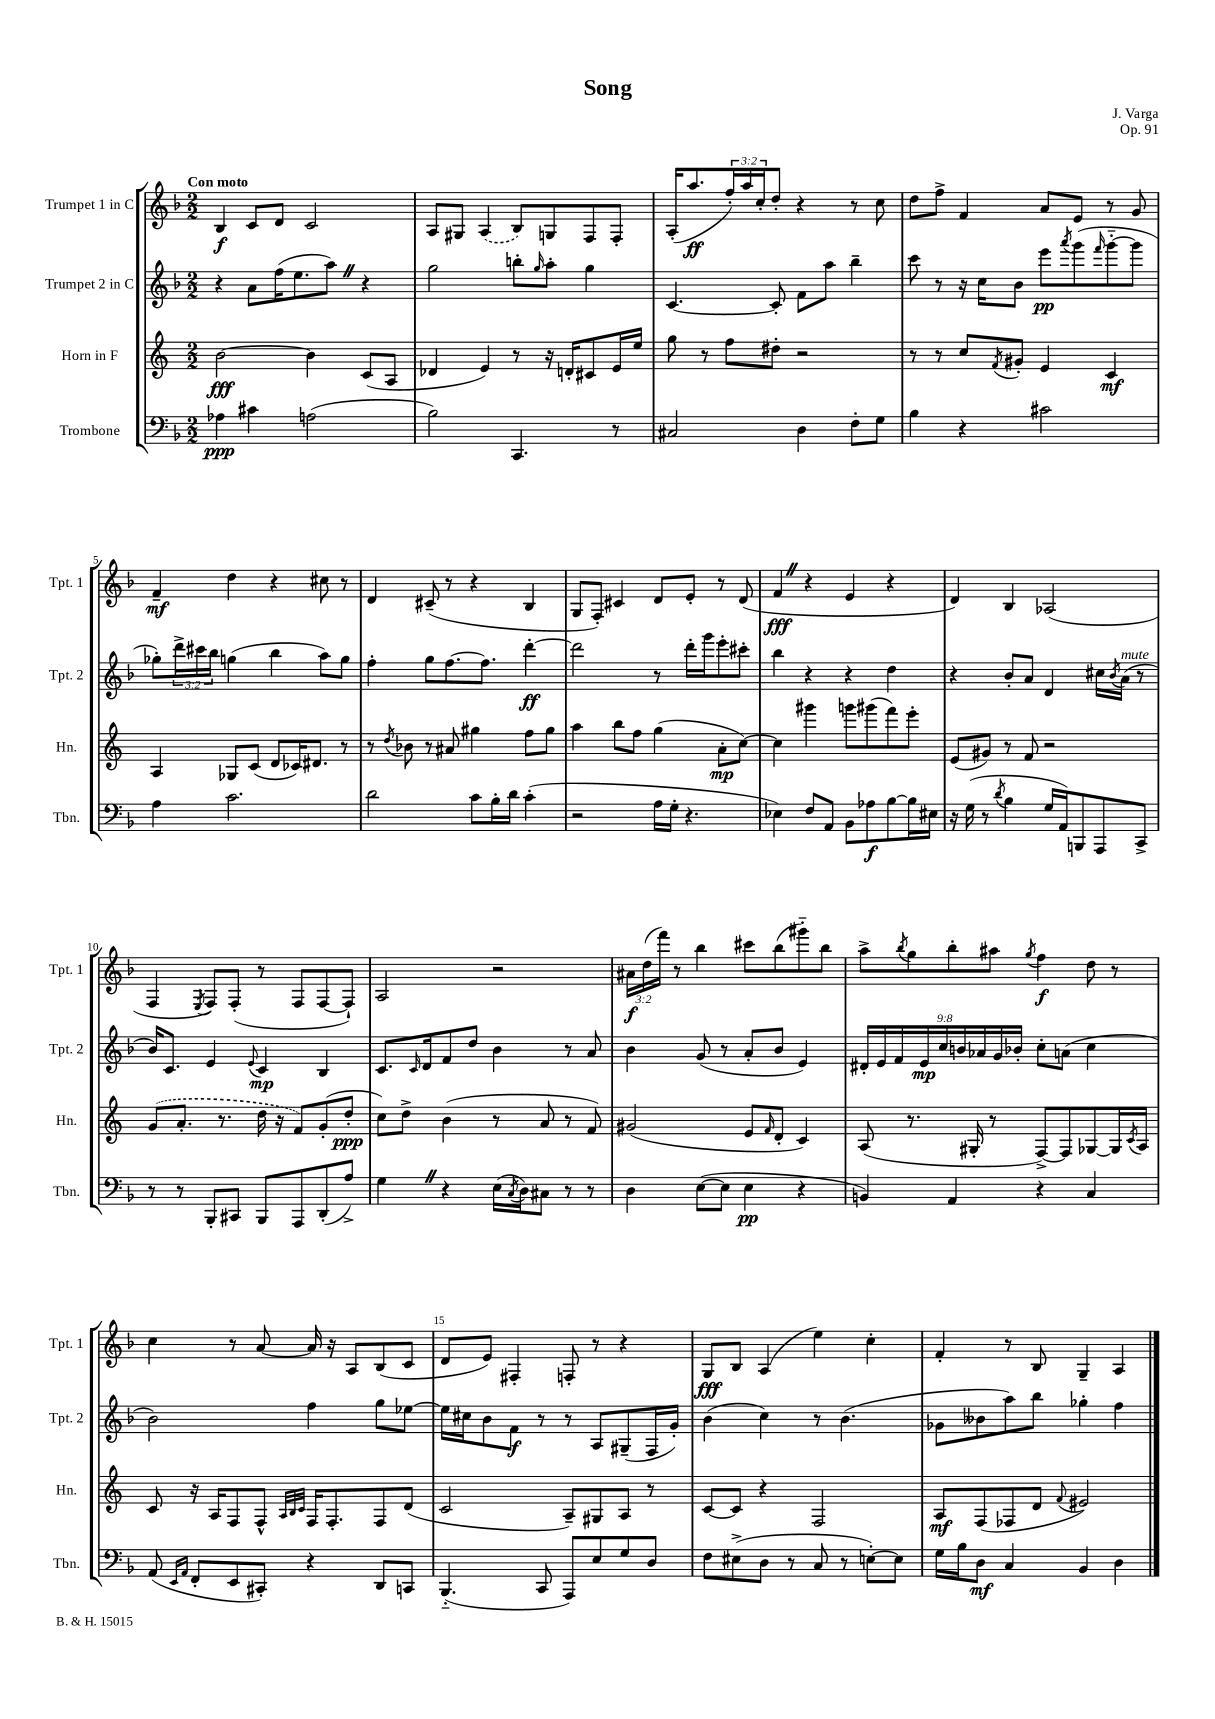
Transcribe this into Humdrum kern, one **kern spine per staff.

**kern	**dynam	**kern	**dynam	**kern	**dynam	**kern	**dynam
*part4	*part4	*part3	*part3	*part2	*part2	*part1	*part1
*staff4	*staff4	*staff3	*staff3	*staff2	*staff2	*staff1	*staff1
*I"Trombone	*	*I"Horn in F	*	*I"Trumpet 2 in C	*	*I"Trumpet 1 in C	*
*I'Tbn.	*	*I'Hn.	*	*I'Tpt. 2	*	*I'Tpt. 1	*
*clefF4	*	*clefG2	*	*clefG2	*	*clefG2	*
*k[b-]	*	*k[]	*	*k[b-]	*	*k[b-]	*
*M2/2	*	*M2/2	*	*M2/2	*	*M2/2	*
=1	=1	=1	=1	=1	=1	=1	=1
!	!	!	!	!	!	!LO:TX:a:B:t=Con moto	!
4A-X\	ppp	[2b\	fff	4r	.	4B-/	f
4c#X\	.	.	.	8a\L	.	8c/L	.
.	.	.	.	(16ff\K	.	8d/J	.
.	.	.	.	8.ee\	.	.	.
(2An\	.	4b\]	.	.	.	2c/	.
.	.	.	.	8aaZ\J)	.	.	.
.	.	(8c/L	.	4r	.	.	.
.	.	8A/J	.	.	.	.	.
=2	=2	=2	=2	=2	=2	=2	=2
2B-\)	.	4d-X/	.	2gg\	.	8A/L	.
.	.	.	.	.	.	8G#X/J	.
.	.	4e/)	.	.	.	(4A/	.
4.CC/	.	8r	.	8bbn'\L	.	8B-/L)	.
.	.	.	.	16qqgg/	.	.	.
.	.	16r	.	8aa'\J	.	8Gn/	.
.	.	16dn'/KL	.	.	.	.	.
.	.	8c#X/	.	4gg\	.	8F/	.
8r	.	16e/L	.	.	.	8F'/J	.
.	.	16ee/JJ	.	.	.	.	.
=3	=3	=3	=3	=3	=3	=3	=3
2C#X/	.	8gg\	.	[4.c/	.	(16A'/KL	.
.	.	.	.	.	.	8.aa/	ff
.	.	8r	.	.	.	.	.
.	.	8ff\L	.	.	.	24ff'/L)	.
.	.	.	.	.	.	24aa/	.
.	.	.	.	.	.	24cc'/J	.
.	.	8dd#X'\J	.	8c'/]	.	8dd'/J	.
4D\	.	2r	.	8f\L	.	4r	.
.	.	.	.	8aa\J	.	.	.
8F'\L	.	.	.	4bb-~\	.	8r	.
8G\J	.	.	.	.	.	8cc\	.
=4	=4	=4	=4	=4	=4	=4	=4
4B-\	.	8r	.	8ccc\	.	8dd\L	.
.	.	8r	.	8r	.	8ff^\J	.
4r	.	8cc/L	.	16r	.	4f/	.
.	.	.	.	16cc\KL	.	.	.
.	.	8qf/	.	.	.	.	.
.	.	8g#X'/J	.	8b-\J	.	.	.
2c#X\	.	4e/	.	8eee\L	pp	8a/L	.
.	.	.	.	8qaaa/	.	.	.
.	.	.	.	(8ggg\	.	8e/J	.
.	.	.	.	16qqfff/	.	.	.
.	.	4c/	mf	[8ggg\	.	8r	.
.	.	.	.	8ggg\J]	.	8g/	.
!!LO:LB:g=z
=5	=5	=5	=5	=5	=5	=5	=5
4A\	.	4A/	.	8gg-X'\L)	.	4f~/	mf
.	.	.	.	24ddd^\L	.	.	.
.	.	.	.	24ccc#X\	.	.	.
.	.	.	.	24bb-\JJ	.	.	.
2.c\	.	8G-X/L	.	(4ggn\	.	4dd\	.
.	.	(8c/J	.	.	.	.	.
.	.	8d/L	.	4bb-\	.	4r	.
.	.	16c-X/K)	.	.	.	.	.
.	.	8.d#X/J	.	.	.	.	.
.	.	.	.	8aa\L)	.	8cc#X\	.
.	.	8r	.	8gg\J	.	8r	.
=6	=6	=6	=6	=6	=6	=6	=6
2d\	.	8r	.	4ff'\	.	4d/	.
.	.	8qdd/	.	.	.	.	.
.	.	8b-X\	.	.	.	.	.
.	.	8r	.	8gg\L	.	(8c#X~/	.
.	.	8a#X/	.	[8.ff\	.	8r	.
8c\L	.	4gg#X\	.	.	.	4r	.
.	.	.	.	8.ff\J]	.	.	.
16B-'\L	.	.	.	.	.	.	.
16d\JJ	.	.	.	.	.	.	.
(4c'\	.	8ff\L	.	[4ddd'\	ff	4B-/	.
.	.	8gg#\J	.	.	.	.	.
=7	=7	=7	=7	=7	=7	=7	=7
2r	.	4aa\	.	2ddd\]	.	8G/L	.
.	.	.	.	.	.	8F'/J)	.
.	.	8bb\L	.	.	.	4c#X/	.
.	.	8ff\J	.	.	.	.	.
16A\LL	.	(4gg\	.	8r	.	8d/L	.
16G'\JJ	.	.	.	.	.	.	.
4.r	.	.	.	16ddd'\LL	.	8e'/J	.
.	.	.	.	16ggg\J	.	.	.
.	.	8a'\L	mp	8eee'\	.	8r	.
.	.	[8cc\J)	.	8ccc#X'\J	.	(8d/	.
=8	=8	=8	=8	=8	=8	=8	=8
4E-X\)	.	4cc\]	.	4bb-\	.	4fZ/	fff
8F/L	.	4ggg#X\	.	4r	.	4r	.
8AA/J	.	.	.	.	.	.	.
8BB-\L	.	8gggn\L	.	4r	.	4e/	.
8A-X\	f	(8ggg#X\	.	.	.	.	.
[8B-\	.	8fff\)	.	4dd\	.	4r	.
16B-\L]	.	8eee'\J	.	.	.	.	.
16E#X\JJ	.	.	.	.	.	.	.
=9	=9	=9	=9	=9	=9	=9	=9
16r	.	(8e/L	.	4r	.	4d/)	.
(16G\	.	.	.	.	.	.	.
8r	.	8g#X/J)	.	.	.	.	.
8qd/	.	.	.	.	.	.	.
4B-\	.	8r	.	8b-'/L	.	4B-/	.
.	.	8f/	.	8a/J	.	.	.
16G/LL	.	2r	.	4d/	.	(2A-X/	.
16AA/J)	.	.	.	.	.	.	.
8BBBn/	.	.	.	.	.	.	.
8AAA/	.	.	.	16cc#X\LL	.	.	.
.	.	.	.	8qb-/	.	.	.
!	!	!	!	!LO:TX:a:i:t=mute	!	!	!
.	.	.	.	(16a\JJ	.	.	.
8CC^/J	.	.	.	8r	.	.	.
!!LO:LB:g=z
=10	=10	=10	=10	=10	=10	=10	=10
8r	.	(8g/L	.	16b-/KL)	.	4F/	.
.	.	.	.	8.c/J	.	.	.
8r	.	8.a'/J	.	.	.	.	.
.	.	.	.	.	.	8qE/	.
8BBB-'/L	.	.	.	4e/	.	8F/L)	.
.	.	8.r	.	.	.	.	.
8CC#X/J	.	.	.	.	.	(8F'/J	.
.	.	.	.	8qqe/	.	.	.
8BBB-/L	.	16dd\	.	4c/	mp	8r	.
.	.	16r	.	.	.	.	.
8AAA/	.	8f/L)	.	.	.	8F/L	.
(8DD'/	.	(8g'/	.	4B-/	.	[8F/	.
8A^/J)	.	8dd'/J	ppp	.	.	8F`/J])	.
=11	=11	=11	=11	=11	=11	=11	=11
4GZ\	.	8cc\L)	.	8.c/L	.	2A/	.
.	.	8dd^\J	.	.	.	.	.
.	.	.	.	16qqc/	.	.	.
.	.	.	.	16d/k	.	.	.
4r	.	(4b\	.	8f/	.	.	.
.	.	.	.	8dd/J	.	.	.
(16E\LL	.	8r	.	4b-\	.	2r	.
8qC/	.	.	.	.	.	.	.
16D\J)	.	.	.	.	.	.	.
8C#X\J	.	8a/	.	.	.	.	.
8r	.	8r	.	8r	.	.	.
8r	.	8f/)	.	8a/	.	.	.
=12	=12	=12	=12	=12	=12	=12	=12
4D\	.	(2g#X/	.	4b-\	.	24a#X\LL	f
.	.	.	.	.	.	(24dd\	.
.	.	.	.	.	.	24fff\JJ)	.
.	.	.	.	.	.	8r	.
([8E\L	.	.	.	(8g/	.	4bb-\	.
8E\J]	.	.	.	8r	.	.	.
4E\	pp	8e/L	.	8a'/L	.	8ccc#X\L	.
.	.	16qqf/	.	.	.	.	.
.	.	8d'/J	.	8b-/J	.	(8bb-\	.
4r	.	4c/)	.	4e/)	.	8ggg#X\)	.
.	.	.	.	.	.	8bb-\J	.
=13	=13	=13	=13	=13	=13	=13	=13
4BBn/)	.	(8A/	.	18d#X'/LL	.	8aa^\L	.
.	.	.	.	18e/	.	.	.
.	.	.	.	18f/	.	.	.
.	.	.	.	.	.	8qbb-/	.
.	.	8.r	.	.	.	8gg\	.
.	.	.	.	18e/	mp	.	.
.	.	.	.	18cc/	.	.	.
4AA/	.	.	.	.	.	8bb-'\	.
.	.	.	.	18bn/	.	.	.
.	.	16G#X'/	.	.	.	.	.
.	.	.	.	18a-X/	.	.	.
.	.	8r	.	.	.	8aa#X\J	.
.	.	.	.	18g/	.	.	.
.	.	.	.	18b-X'/JJ	.	.	.
.	.	.	.	.	.	8qgg/	.
4r	.	[8F^/L)	.	8cc'\L	.	4ff\	f
.	.	8F/]	.	(8an\J	.	.	.
4C/	.	[8G-X/	.	4cc\	.	8dd\	.
.	.	16G-/L]	.	.	.	8r	.
.	.	8qc/	.	.	.	.	.
.	.	16A/JJ	.	.	.	.	.
!!LO:LB:g=z
=14	=14	=14	=14	=14	=14	=14	=14
(8AA/	.	8c/	.	2b-\)	.	4cc\	.
16qqEE/LL	.	.	.	.	.	.	.
16qqAA/JJ	.	.	.	.	.	.	.
8FF'/L	.	16r	.	.	.	.	.
.	.	16A/KL	.	.	.	.	.
8EE/	.	8F/	.	.	.	8r	.
8CC#X'/J)	.	8F^^/J	.	.	.	[8a/	.
.	.	32qqA/LLL	.	.	.	.	.
.	.	32qqB/	.	.	.	.	.
.	.	32qqc/JJJ	.	.	.	.	.
4r	.	16F/KL	.	4ff\	.	16a/]	.
.	.	8.F'/	.	.	.	16r	.
.	.	.	.	.	.	8A/L	.
8DD/L	.	8F/	.	8gg\L	.	(8B-/	.
8CCn/J	.	(8d/J	.	[8ee-X\J	.	8c/J	.
=15	=15	=15	=15	=15	=15	=15	=15
(4.BBB-/	.	2c/	.	16ee-\LL]	.	8d/L	.
.	.	.	.	16cc#X\J	.	.	.
.	.	.	.	8b-\	.	8e/J)	.
.	.	.	.	8f\J	f	4F#X'/	.
8CC/	.	.	.	8r	.	.	.
8AAA/L)	.	8A~/L)	.	8r	.	8Fn'/	.
8E/	.	8G#X/	.	8A/L	.	8r	.
8G/	.	8A/J	.	(8G#X~/	.	4r	.
8D/J	.	8r	.	16F/L	.	.	.
.	.	.	.	16g'/JJ)	.	.	.
=16	=16	=16	=16	=16	=16	=16	=16
8F\L	.	[8c/L	.	(4b-\	.	8G/L	fff
(8E#X^\	.	8c/J]	.	.	.	8B-/J	.
8D\J	.	4r	.	4cc\)	.	(4A/	.
8r	.	.	.	.	.	.	.
8C/	.	2F/	.	8r	.	4ee\)	.
8r	.	.	.	(4.b-\	.	.	.
[8En'\L)	.	.	.	.	.	4cc'\	.
8E\J]	.	.	.	.	.	.	.
=17	=17	=17	=17	=17	=17	=17	=17
16G\LL	.	8A/L	mf	8g-X\L	.	4f'/	.
16B-\J	.	.	.	.	.	.	.
8D\J	mf	(8F/	.	8b--X\	.	.	.
4C/	.	8F-X/	.	8aa\)	.	8r	.
.	.	8d/J	.	8bb-\J	.	8B-/	.
.	.	8qqf/	.	.	.	.	.
4BB-/	.	2e#X/)	.	4gg-X'\	.	4G~/	.
4D\	.	.	.	4ff\	.	4A/	.
==	==	==	==	==	==	==	==
*-	*-	*-	*-	*-	*-	*-	*-
